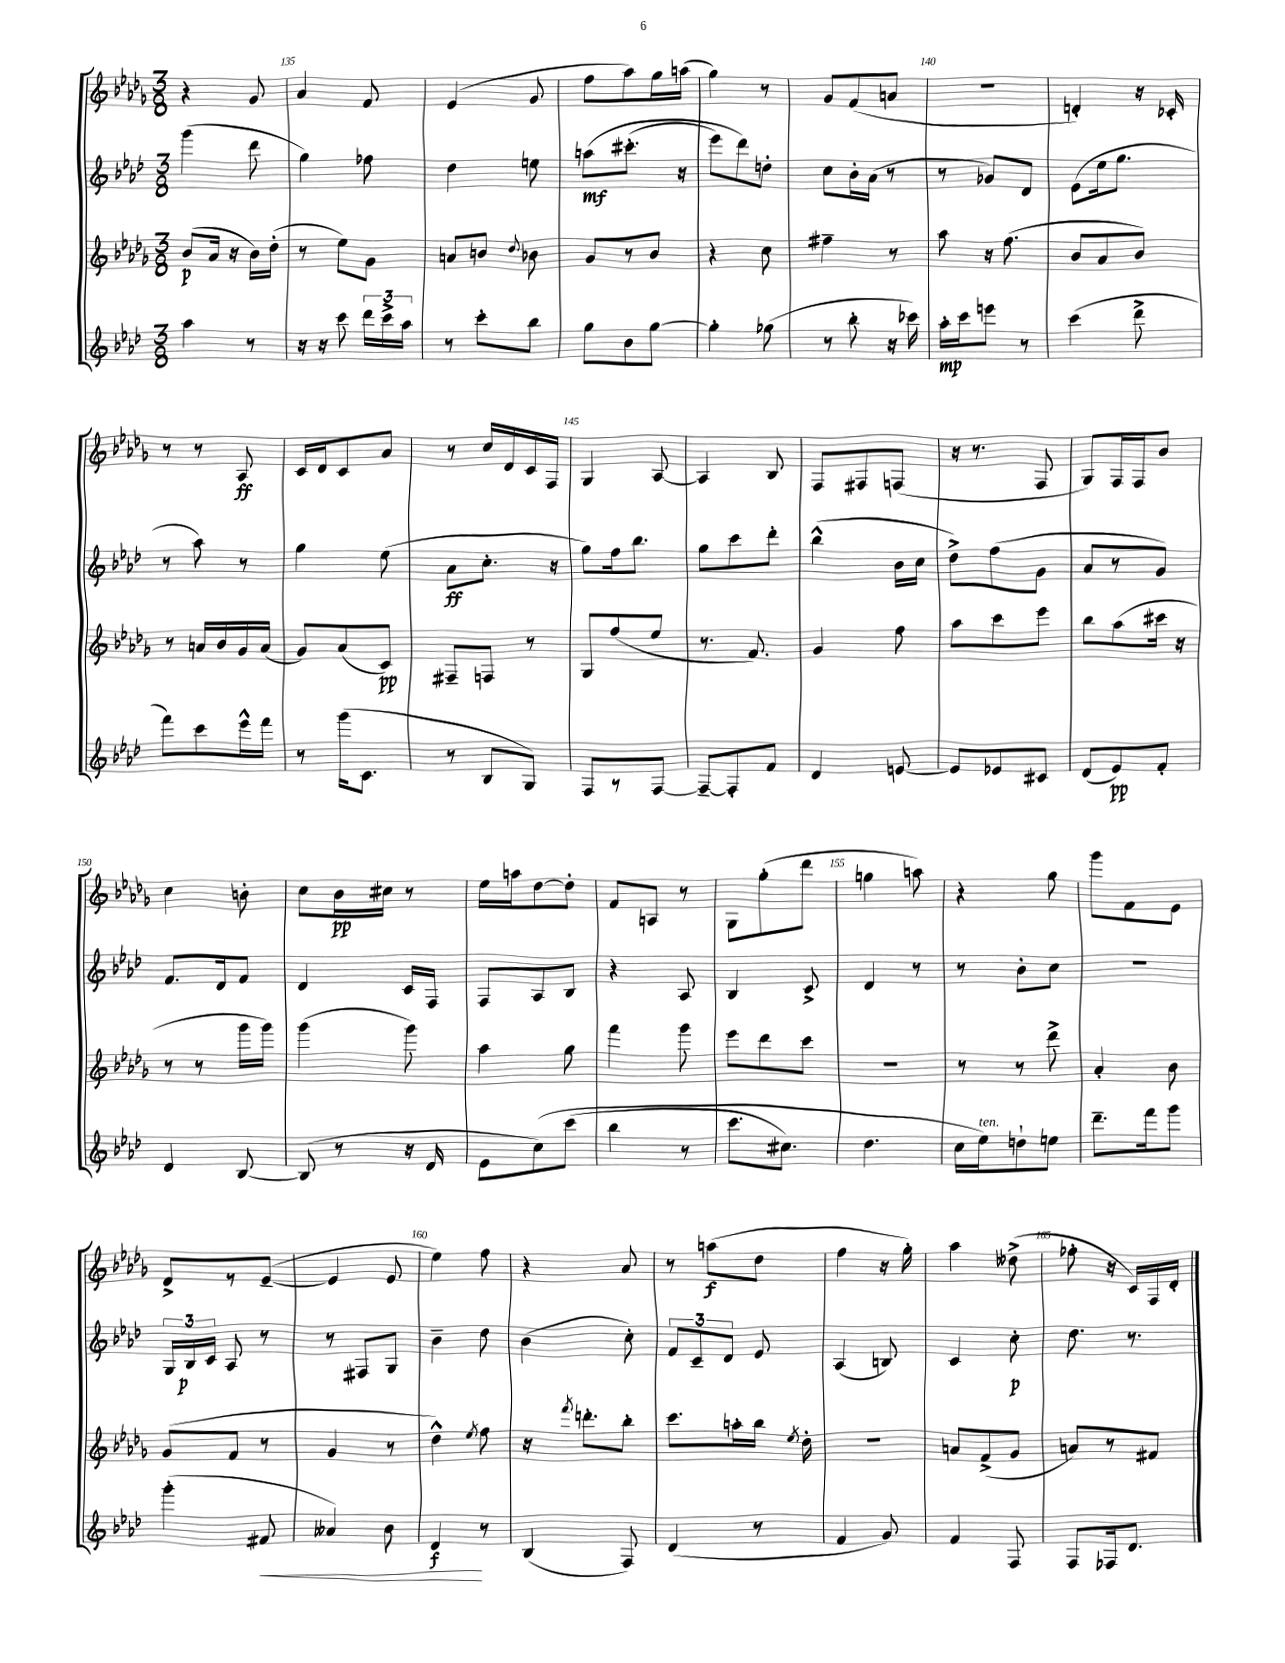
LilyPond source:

<<
\new StaffGroup <<
\new Staff = "s0" {
    \clef treble \key des \major \numericTimeSignature \time 3/8
    \autoBeamOff r4 ges'8 |
    aes'4 f'8 |
    ees'4( ges'8 |
    f''8[ aes''8) ges''16 a''16]( |
    ges''4) r8 |
    ges'8[ f'8( a'8] |
    R4. |
    d'4-.) r16 ces'16-. |
    r8 r8 aes8\ff |
    c'16[ des'16 c'8 aes'8] |
    r8 c''16[ des'16 c'16 f16] |
    ges4 aes8~ |
    aes4 bes8 |
    f8[ fis8 f8]( |
    r16 r8. f8 |
    ges8[) f16 f16 bes'8] |
    c''4 b'8-. |
    c''8[ bes'16\pp cis''16] r8 |
    ees''16[ a''16 des''8~ des''8]-. |
    f'8[ a8] r8 |
    ges8[ ges''8-.( des'''8] |
    g''4 a''8) |
    r4 ges''8 |
    ges'''8[ f'8 ees'8] |
    des'8[-> r8 ees'8]~--( |
    ees'4 ees'8 |
    ees''4) f''8 |
    r4 aes'8 |
    r8 a''8[\f( des''8] |
    f''4 r16 ges''16-.) |
    aes''4 deses''8->( |
    fes''8-. r16 c'16[) f16 des'16]-. \bar "|." |
}
\new Staff = "s1" {
    \clef treble \key aes \major \numericTimeSignature \time 3/8
    \autoBeamOff g'''4( des'''8 |
    g''4) fes''8 |
    des''4 e''8 |
    a''8[\mf\( cis'''8.]-.( r16 |
    ees'''8[) des'''8\) d''8]-. |
    c''8[ bes'16-. aes'16]( r8 |
    r8 ges'8[) des'8] |
    ees'8[( ees''16 g''8.] |
    r8 aes''8) r8 |
    g''4 ees''8( |
    aes'8[\ff c''8.]-. r16 |
    g''8[) f''16 bes''8.] |
    g''8[ c'''8 des'''8]-. |
    bes''4-^( bes'16[ c''16] |
    des''8[->) f''8( g'8] |
    aes'8[ r8 g'8]) |
    f'8.[ des'16 f'8] |
    des'4 c'16[ f16] |
    f8[ aes8 bes8] |
    r4 aes8 |
    bes4 c'8-> |
    des'4 r8 |
    r8 bes'8[-. c''8] |
    R4. |
    \tuplet 3/2 { g16[ bes16\p c'16] } aes8 r8 |
    r8 fis8[ g8] |
    bes'4-- des''8 |
    bes'4( c''8-.) |
    \tuplet 3/2 { f'8[ c'8-- des'8] } ees'8 |
    aes4( b8) |
    c'4 c''8-.\p |
    des''8. r8. \bar "|." |
}
\new Staff = "s2" {
    \clef treble \key des \major \numericTimeSignature \time 3/8
    \autoBeamOff bes'8[\p( aes'16] r16 bes'16[) des''16]-.( |
    r8 ees''8[) ges'8] |
    a'8[ b'8] \appoggiatura { des''8 } bes'8 |
    ges'8[ r8 bes'8] |
    r4 c''8 |
    fis''4-- r8 |
    aes''8 r16 f''8.( |
    bes'8[ aes'8 bes'8]) |
    r8 a'16[ bes'16 ges'16 a'16]( |
    ges'8[) aes'8( c'8]\pp) |
    fis8[-- f8] r8 |
    ges8[ f''8( ees''8] |
    r8. f'8.) |
    ges'4 f''8 |
    aes''8[ c'''8 ees'''8] |
    bes''8[ aes''8( cis'''16] r16 |
    r8 r8 ges'''16[ ges'''16]) |
    ges'''4( ges'''8) |
    aes''4 ges''8 |
    f'''4 ges'''8 |
    ees'''8[ des'''8 c'''8] |
    R4. |
    r8 r8 des'''8-> |
    aes'4-. bes'8 |
    ges'8[( f'8] r8 |
    ges'4 r8 |
    des''4-^) \acciaccatura { ees''8 } f''8 |
    r16 \acciaccatura { f'''8 } d'''8.[-. bes''8]-. |
    c'''8.[ a''16-. bes''16] \acciaccatura { ees''8 } des''16-. |
    R4. |
    a'8[ f'8->( ges'8] |
    a'8[) r8 fis'8] \bar "|." |
}
\new Staff = "s3" {
    \clef treble \key aes \major \numericTimeSignature \time 3/8
    \autoBeamOff aes''4 r8 |
    r16 r16 c'''8 \tuplet 3/2 { des'''16[ c'''16-> aes''16] } |
    r8 c'''8[-. bes''8] |
    g''8[ bes'8 g''8]~ |
    g''4-. ges''8( |
    r8 bes''8-. r16 ces'''16) |
    aes''16[-.\mp c'''16 e'''8] r8 |
    c'''4( des'''8-> |
    f'''8[) c'''8 ees'''16-^ f'''16] |
    r8 g'''16[( c'8.] |
    r8 bes8[ g8]) |
    f8[ r8 f8]~ |
    f8[~-- f8-. f'8] |
    des'4 e'8~ |
    e'8[ ees'8 cis'8] |
    des'8[( ees'8\pp) f'8]-. |
    des'4 bes8~ |
    bes8( r8 r16 des'16 |
    ees'8[ c''8)\( c'''8]( |
    bes''4 r8 |
    c'''8.[ cis''8.]) |
    des''4. |
    c''16[ ees''16^\markup { \italic "ten." }\) d''8-! e''8] |
    des'''8.[-- f'''16 g'''8] |
    g'''4-.( fis'8\< |
    aeses'4) bes'8 |
    des'4\f\! r8 |
    bes4( f8) |
    des'4( r8 |
    f'4 g'8) |
    f'4 f8 |
    f8[ fes16 des'8.] \bar "|." |
}
>>
>>
\layout { \context { \Score currentBarNumber = #134 \override BarNumber.break-visibility = ##(#f #t #t) barNumberVisibility = #(every-nth-bar-number-visible 5) } }
